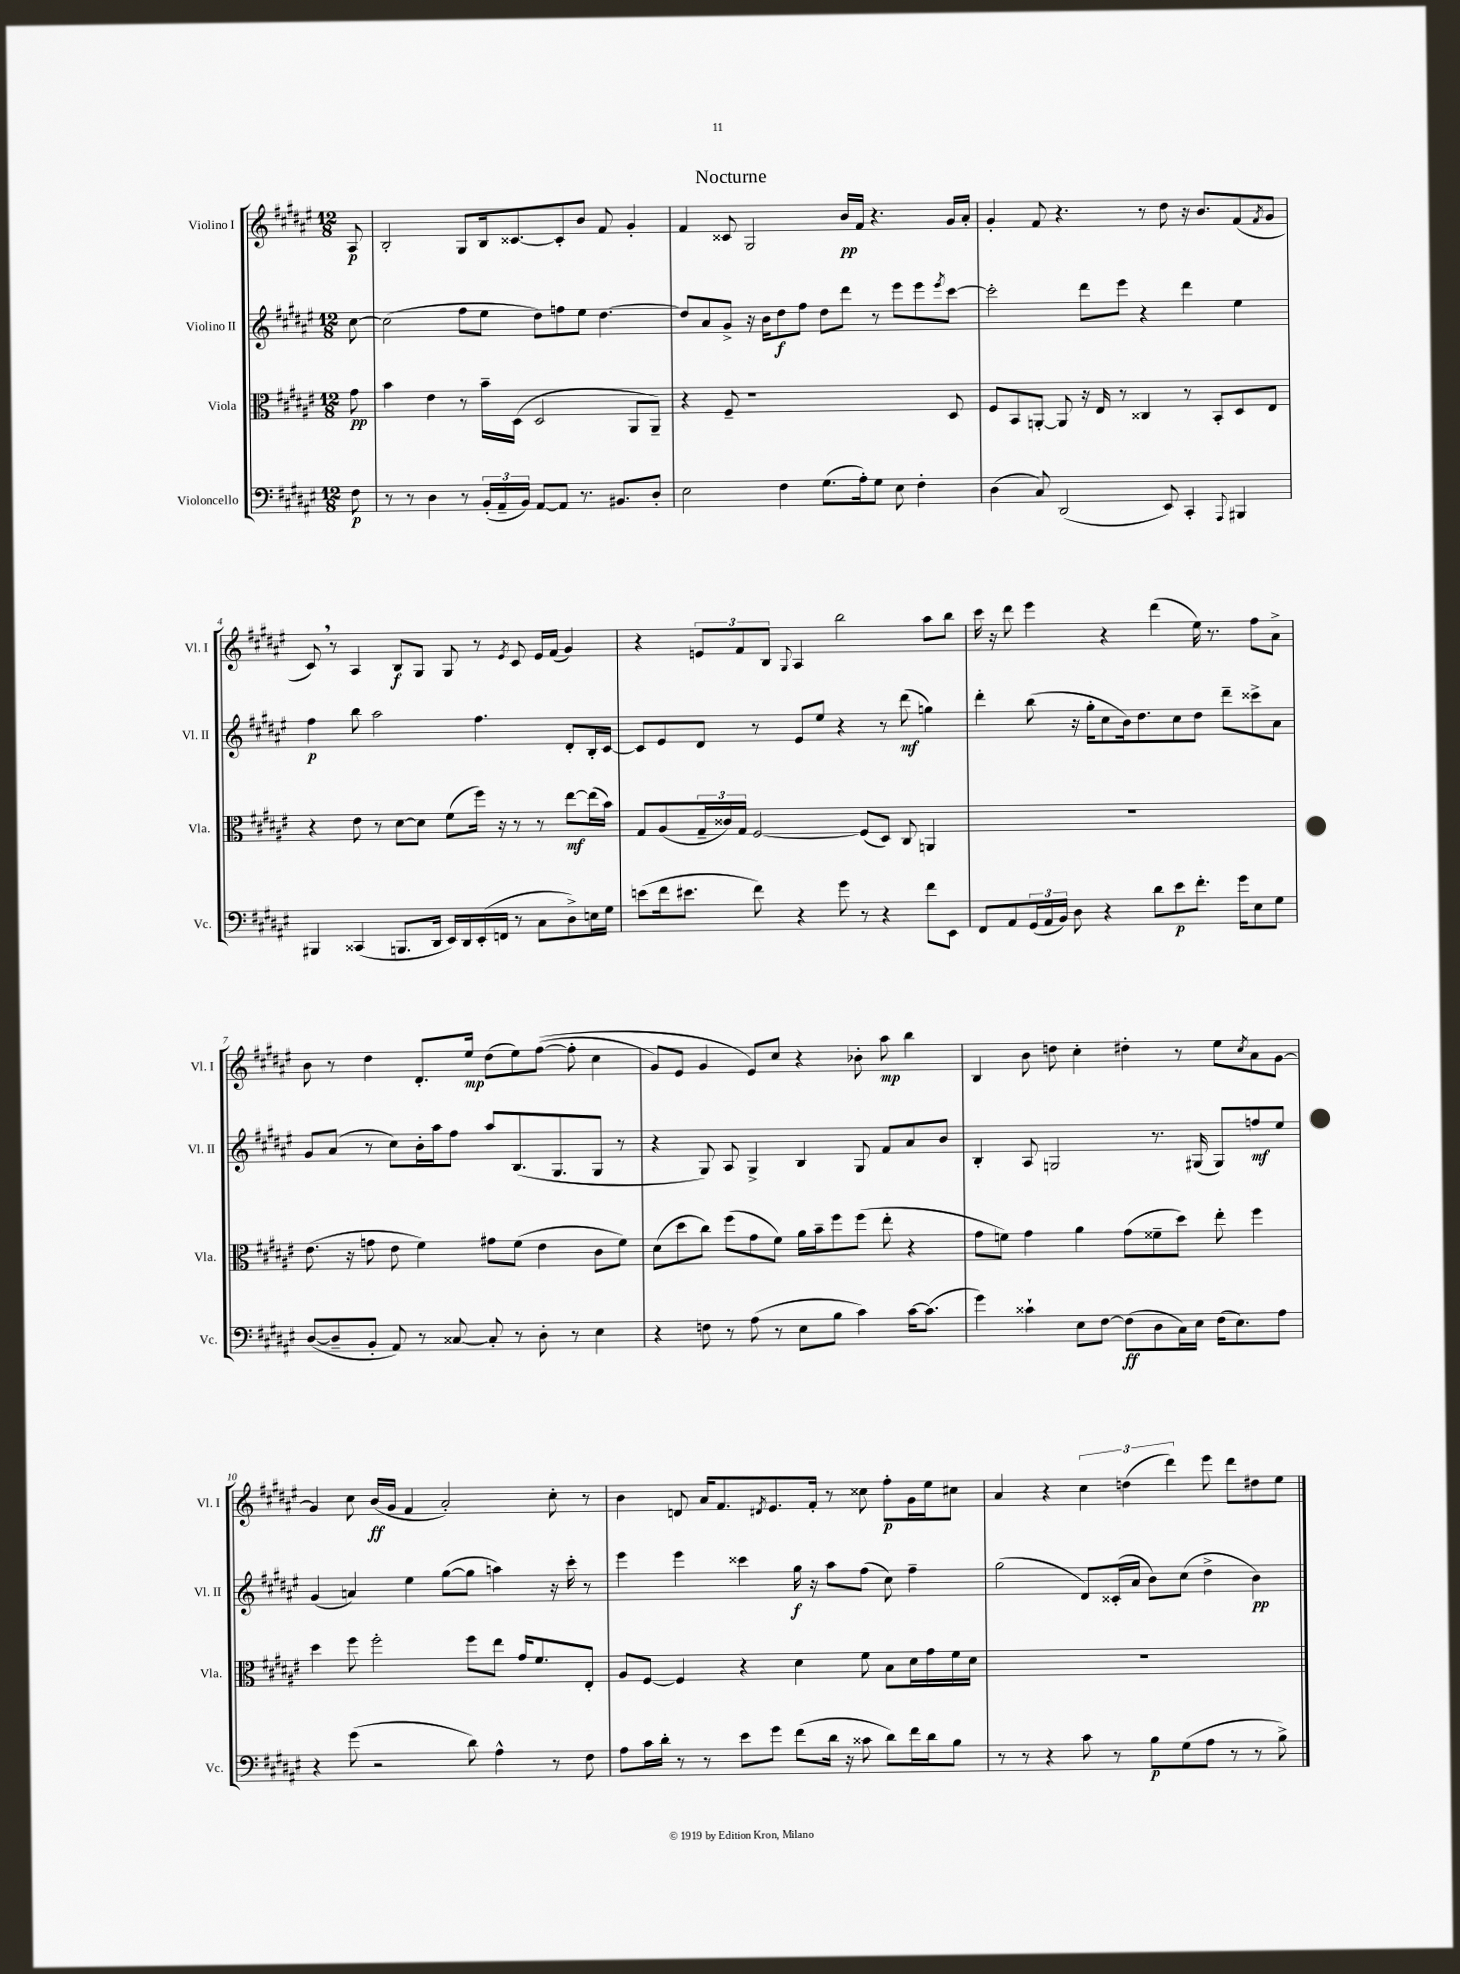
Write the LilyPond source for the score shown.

\header { title = "Nocturne" }
<<
\new StaffGroup <<
\new Staff = "s0" \with { instrumentName = "Violino I" shortInstrumentName = "Vl. I" } {
    \clef treble \key fis \major \numericTimeSignature \time 12/8 \partial 8
    ais8\p |
    b2-. gis8 b16 cisis'8.~ cisis'8-. b'8 fis'8 gis'4-. |
    fis'4 cisis'8 gis2 b'16\pp fis'16 r4. gis'16 ais'16-. |
    gis'4-. fis'8 r4. r8 dis''8 r16 b'8. fis'8( \acciaccatura { fis'8 } gis'8 |
    cis'8) \breathe r8 ais4 b8\f gis8 gis8 r8 \acciaccatura { eis'8 } cis'8 eis'16 fis'16( gis'4) |
    r4 \tuplet 3/2 { e'8 fis'8 b8 } \appoggiatura { gis8 } ais4 b''2 ais''8 b''8 |
    cis'''16 r16 dis'''8 eis'''4 r4 dis'''4( eis''16) r8. fis''8 ais'8-> |
    b'8 r8 dis''4 dis'8.-. eis''16\mp dis''8( eis''8) fis''8~(\( fis''8-. cis''4 |
    gis'8) eis'8 gis'4 eis'8\) cis''8 r4 bes'8-. ais''8\mp b''4 |
    b4 b'8 d''8 cis''4-. dis''4-. r8 eis''8 \acciaccatura { cis''8 } ais'8 gis'8~ |
    gis'4 cis''8 b'16\ff( gis'16 fis'4 ais'2-.) cis''8-. r8 |
    b'4 d'8 ais'16 fis'8. \acciaccatura { dis'8 } eis'8. fis'16-. r8 cisis''8 fis''8-.\p gis'16 eis''16 cis''8 |
    ais'4 r4 \tuplet 3/2 { cis''4 d''4( dis'''4) } eis'''8 dis'''8 dis''8 eis''8 \bar "|." |
}
\new Staff = "s1" \with { instrumentName = "Violino II" shortInstrumentName = "Vl. II" } {
    \clef treble \key fis \major \numericTimeSignature \time 12/8 \partial 8
    cis''8~ |
    cis''2( fis''8 eis''8 dis''8) f''8 eis''8 dis''4.~ |
    dis''8 ais'8 gis'8-> r16 b'16 dis''8\f fis''8 dis''8 dis'''8 r8 eis'''8 eis'''8 \acciaccatura { eis'''8 } cis'''8~ |
    cis'''2-. dis'''8 eis'''8 r4 dis'''4 eis''4 |
    fis''4\p b''8 ais''2 fis''4. dis'8-. b16-. cis'16~ |
    cis'8 eis'8 dis'8 r8 eis'8 eis''8 r4 r8 dis'''8\mf( g''4) |
    dis'''4-. b''8( r16 gis''16-. cis''8 b'16) dis''8. cis''8 dis''8 dis'''8-- cisis'''8-> ais'8 |
    gis'8 ais'8( r8 cis''8) b'16-. ais''16 fis''8 ais''8 b8.( gis8. gis8 r8 |
    r4 gis8) ais8 gis4-> b4 gis8 fis'8 ais'8 b'8 |
    b4-. ais8 g2 r8. gis16( gis8) f''8\mf eis''8 |
    gis'4( a'4) eis''4 gis''8~( gis''8 a''4) r16 cis'''16-. r8 |
    eis'''4 eis'''4 cisis'''4 gis''16\f r16 ais''8 fis''8( cis''8) fis''4-- |
    gis''2( dis'8) cisis'16-.( ais'16 b'8) cis''8( dis''4-> b'4\pp) \bar "|." |
}
\new Staff = "s2" \with { instrumentName = "Viola" shortInstrumentName = "Vla." } {
    \clef alto \key fis \major \numericTimeSignature \time 12/8 \partial 8
    gis'8\pp |
    b'4 eis'4 r8 b'16-- dis16( dis2 ais,8 ais,8--) |
    r4 fis8-- r1 dis8 |
    fis8 b,8 a,8~-. a,8 r16 eis16 r8 cisis4 r8 b,8-. dis8 eis8 |
    r4 eis'8 r8 dis'8~ dis'8 fis'8( fis''16) r16 r8 r8 eis''8~\mf eis''16( b'16) |
    gis8 ais8( \tuplet 3/2 { gis16-- cisis'16) gis16 } fis2~ fis8( dis8) cis8 a,4 |
    R1. |
    eis'8.( r16 g'8 eis'8 fis'4) gis'8 fis'8( eis'4 cis'8 fis'8) |
    dis'8( dis''8 cis''8) fis''8( gis'8 fis'8) ais'16 b'16-- fis''8 fis''8( eis''8-. r4 |
    gis'8 f'8) gis'4 ais'4 gis'8( fisis'8-- dis''8) eis''8-. fis''4 |
    dis''4 fis''8 fis''2-. fis''8 eis''8 gis'16 fis'8. eis8-. |
    ais8 fis8~ fis4 r4 dis'4 fis'8 b8 dis'16 gis'16 fis'16 dis'16 |
    R1. \bar "|." |
}
\new Staff = "s3" \with { instrumentName = "Violoncello" shortInstrumentName = "Vc." } {
    \clef bass \key fis \major \numericTimeSignature \time 12/8 \partial 8
    fis8\p |
    r8 r8 dis4 r8 \tuplet 3/2 { b,16-.( ais,16-- b,16) } ais,8~ ais,8 r8. bis,8. dis8-. |
    eis2 fis4 gis8.( ais16-.) gis8 eis8 fis4-. |
    dis4( cis8) dis,2( eis,8) cis,4-. \appoggiatura { ais,,8 } bis,,4 |
    bis,,4 cisis,4( b,,8. dis,16 eis,16) dis,16 eis,16-.( f,16 r8 cis8 dis8->) e16 gis16 |
    e'8( fis'16 eis'8. fis'8) r4 gis'8 r8 r4 fis'8 eis,8 |
    fis,8 ais,8 \tuplet 3/2 { gis,16( ais,16 b,16) } dis8 r4 dis'8 eis'8\p fis'8.-. gis'16 eis8 gis8 |
    dis8~( dis8-- b,8-. ais,8) r8 cisis8~ cisis8-. r8 dis8-. r8 eis4 |
    r4 f8 r8 ais8( r8 eis8 b8 cis'4) cis'16~ cis'8.( |
    gis'4) cisis'4-! eis8 fis8~ fis8\ff( dis8 cis16) eis16 fis16( eis8.) ais8 |
    r4 gis'8( r2 dis'8) ais4-^ r8 fis8 |
    ais8 cis'16 dis'16-. r8 r8 eis'8 gis'8 fis'8( dis'16 r16 cisis'8 dis'8) fis'16 dis'16 b8 |
    r8 r8 r4 cis'8 r8 b8\p gis8( ais8 r8 r8 b8->) \bar "|." |
}
>>
>>
